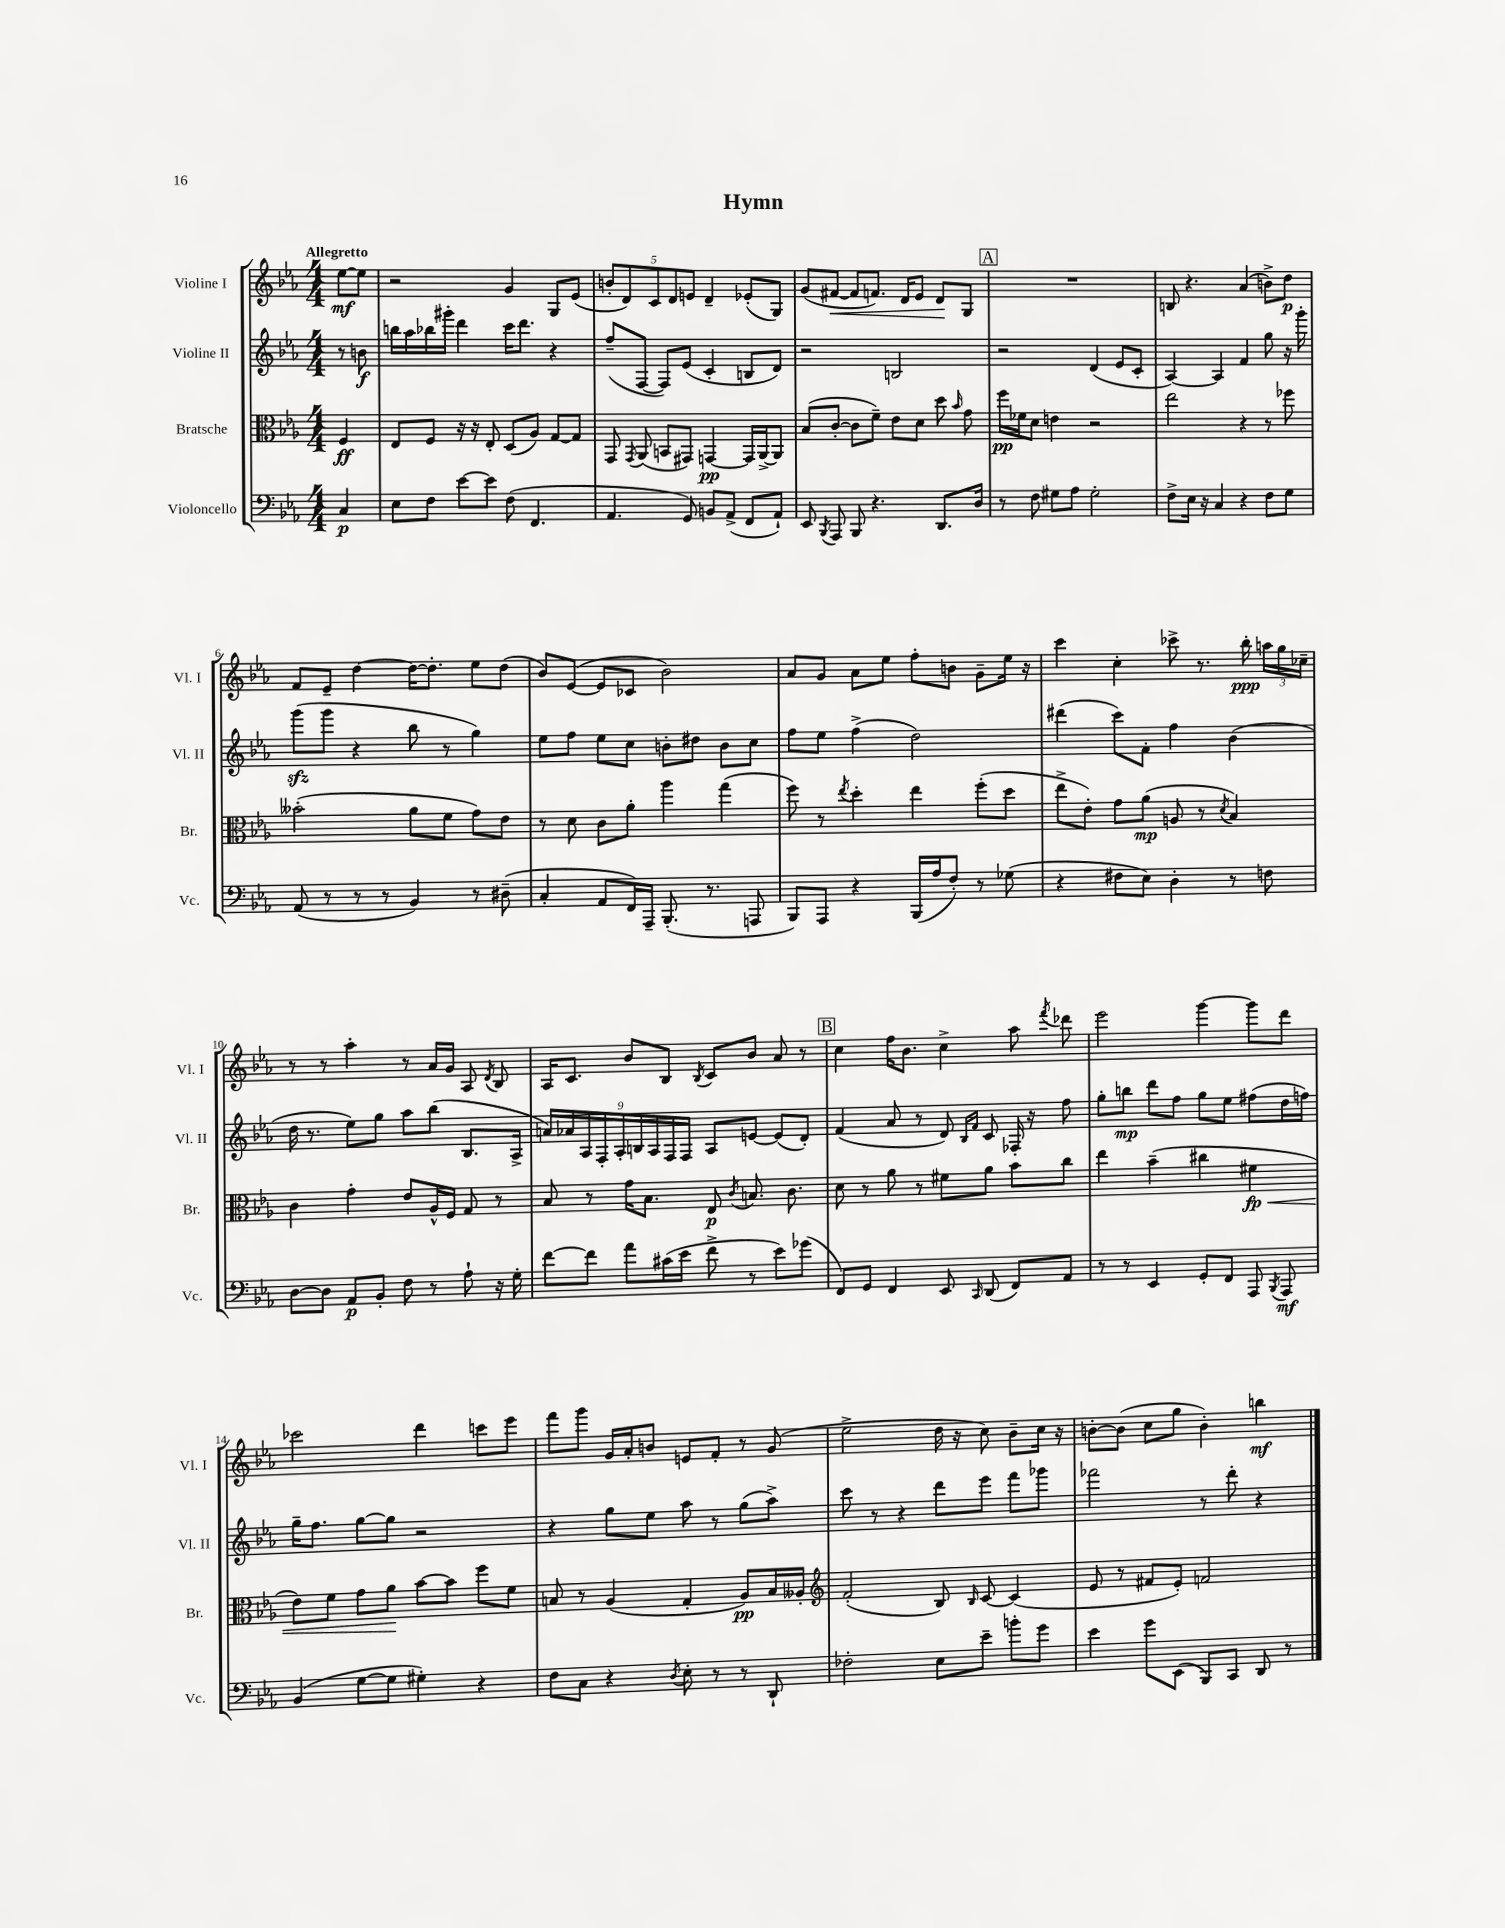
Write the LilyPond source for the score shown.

\header { title = "Hymn" }
<<
\new StaffGroup <<
\new Staff = "s0" \with { instrumentName = "Violine I" shortInstrumentName = "Vl. I" } {
    \clef treble \key ees \major \numericTimeSignature \time 4/4 \partial 4 \tempo "Allegretto"
    \autoBeamOff ees''8[~\mf ees''8] |
    r2 g'4 g8[ ees'8]( |
    \tuplet 5/4 { b'8[-. d'8) c'8 d'8 e'8] } d'4-- ees'8[-.( g8]) |
    g'8[( fis'8]~\< fis'8[ f'8.]) d'16[ ees'8] d'8[\! g8] |
    \mark \markup { \box "A" } R1 |
    b8 r4. aes'4( b'8[->) d''8]\p |
    f'8[ ees'8]-- d''4~ d''16[~ d''8.]-. ees''8[ d''8]( |
    bes'8[) ees'8]~( ees'8[ ces'8] bes'2) |
    aes'8[ g'8] aes'8[ ees''8] f''8[-. b'8] g'8[-- ees''16] r16 |
    c'''4 c''4-. ces'''8-> r8. bes''16-.\ppp \tuplet 3/2 { a''16[ g''16 ces''16]-- } |
    r8 r8 aes''4-. r8 aes'16[ g'16] aes8 \acciaccatura { d'8 } bes8 |
    aes16[ c'8.] bes'8[ bes8] \acciaccatura { bes8 } c'8[ bes'8] aes'8 r8 |
    \mark \markup { \box "B" } c''4 f''16[ bes'8.] c''4-> aes''8 \acciaccatura { f'''8 } des'''8 |
    ees'''2 g'''4~ g'''8[ d'''8] |
    ces'''2 d'''4 c'''8[ ees'''8] |
    f'''8[ g'''8] g'16[ aes'16-. b'8] e'8[ f'8]-. r8 g'8( |
    ees''2-> d''16 r16 c''8) bes'8[-- c''16] r16 |
    b'8[~-. b'8]( c''8[ g''8] b'4-.) b''4\mf \bar "|." |
}
\new Staff = "s1" \with { instrumentName = "Violine II" shortInstrumentName = "Vl. II" } {
    \clef treble \key ees \major \numericTimeSignature \time 4/4 \partial 4
    \autoBeamOff r8 b'8\f |
    b''16[ aes''16 bes''16 gis'''16]-. d'''4 c'''16[ d'''8.] r4 |
    f''8[--( f8]~ f8[) ees'8]( c'4-. b8[ d'8]) |
    r2 b2 |
    \mark \markup { \box "A" } r2 d'4( ees'8[ c'8]-. |
    aes4~) aes4 f'4 g''8 r16 g'''16-. |
    g'''8[\sfz( g'''8] r4 bes''8 r8 g''4) |
    ees''8[ f''8] ees''8[ c''8] b'8[-. dis''8] b'8[ c''8] |
    f''8[ ees''8] f''4->( d''2) |
    dis'''4( c'''8[) f'8]-. f''4 bes'4( |
    d''16 r8. ees''8[) g''8] aes''8[ bes''8]( bes8.[ aes16]-> |
    \tuplet 9/8 { a'16[) aes'16 aes16 f16-. aes16-. b16 aes16 f16 f16] } aes8[ e'8]~ e'8[( d'8]-.) |
    \mark \markup { \box "B" } f'4( aes'8 r8 d'8) \grace { bes16[ f'16] } c'8 fes16-. r16 f''8 |
    g''8[-. b''8]\mp d'''8[ f''8] g''8[ ees''8] fis''8[( d''16 f''16]) |
    g''16[-- f''8.] g''8[~ g''8] r2 |
    r4 g''8[ ees''8] aes''8 r8 g''8[( aes''8]->) |
    c'''8 r8 r4 d'''8[ ees'''8] f'''8[ ges'''8] |
    fes'''2 r8 d'''8-. r4 \bar "|." |
}
\new Staff = "s2" \with { instrumentName = "Bratsche" shortInstrumentName = "Br." } {
    \clef alto \key ees \major \numericTimeSignature \time 4/4 \partial 4
    \autoBeamOff f4\ff |
    ees8[ f8] r16 r16 ees8-. d8[( aes8]) g8[~ g8] |
    g,8 \acciaccatura { g,8 } aes,8( b,8[ gis,8]) g,4~\pp g,16[ aes,16~-> aes,8] |
    bes8[( c'8]~-. c'8[ f'8]--) ees'8[ d'8] d''8 \grace { bes'16 } g'8 |
    \mark \markup { \box "A" } f''16[\pp fes'16 d'8] e'4 r2 |
    ees''2 r4 r8 fes''8 |
    beses'2-.( aes'8[ f'8] g'8[) ees'8] |
    r8 d'8 c'8[ aes'8]-. aes''4 g''4( |
    f''8) r8 \acciaccatura { ees''8 } d''4-. ees''4 f''8[-.( d''8] |
    ees''8[-> ees'8]-.) g'8[ aes'8]\mp( a8 r8 \acciaccatura { d'8 } bes4) |
    c'4 g'4-. ees'8[ aes16-^ f16] g8 r8 |
    bes8 r8 g'16[ bes8.] ees8\p \acciaccatura { c'8 } b8. c'8. |
    \mark \markup { \box "B" } d'8 r8 aes'8 r8 fis'8[ aes'8] bes'8[ c''8] |
    ees''4 bes'4--( cis''4 fis'4\fp\< |
    ees'8[) f'8] g'8[ aes'8]\! bes'8[~ bes'8] f''8[ f'8] |
    b8 r8 aes4( g4-. aes8[\pp) b16 aeses16]-. |
    \clef treble f'2-.( bes8) \grace { bes16 } c'8~ c'4( |
    ees'8 r8 fis'8[ ees'8]-.) f'2 \bar "|." |
}
\new Staff = "s3" \with { instrumentName = "Violoncello" shortInstrumentName = "Vc." } {
    \clef bass \key ees \major \numericTimeSignature \time 4/4 \partial 4
    \autoBeamOff c4\p |
    ees8[ f8] ees'8[~ ees'8] f8( f,4. |
    aes,4. g,8) b,8[ aes,8]->( f,8[ aes,8]-!) |
    ees,8 \acciaccatura { bes,,8 } aes,,8 bes,,8 r4. d,8.[ d16] |
    \mark \markup { \box "A" } r8 f8 gis8[ aes8] gis2-. |
    f8[-> ees16] r16 c4 r4 f8[ g8] |
    aes,8( r8 r8 r8 bes,4) r8 dis8--( |
    c4-. aes,8[ f,16) aes,,16]-- bes,,8.-.( r8. a,,8 |
    bes,,8[) aes,,8] r4 bes,,16[( aes16 f8]-.) r8 ges8( |
    r4 fis8[ ees8]) d4-. r8 f8 |
    d8[~ d8] aes,8[\p bes,8]-. f8 r8 aes8-! r16 g16-. |
    f'8[~ f'8] aes'8[ cis'16( ees'16] f'8-> r8 ees'8[) ges'8]( |
    \mark \markup { \box "B" } f,8[) g,8] f,4 ees,8 \grace { c,16 } d,8( f,8[) aes,8] |
    r8 r8 ees,4 g,8[-. f,8] aes,,8 \acciaccatura { bes,,8 } aes,,8\mf |
    bes,4( g8[~ g8] gis4-.) r4 |
    f8[ c8] r4 \acciaccatura { d8 } ees8-. r8 r8 d,8-! |
    fes2-. ees8[ ees'8]-- b'8[-. g'8] |
    ees'4 g'8[ ees,8]( bes,,8[) c,8] d,8 r8 \bar "|." |
}
>>
>>
